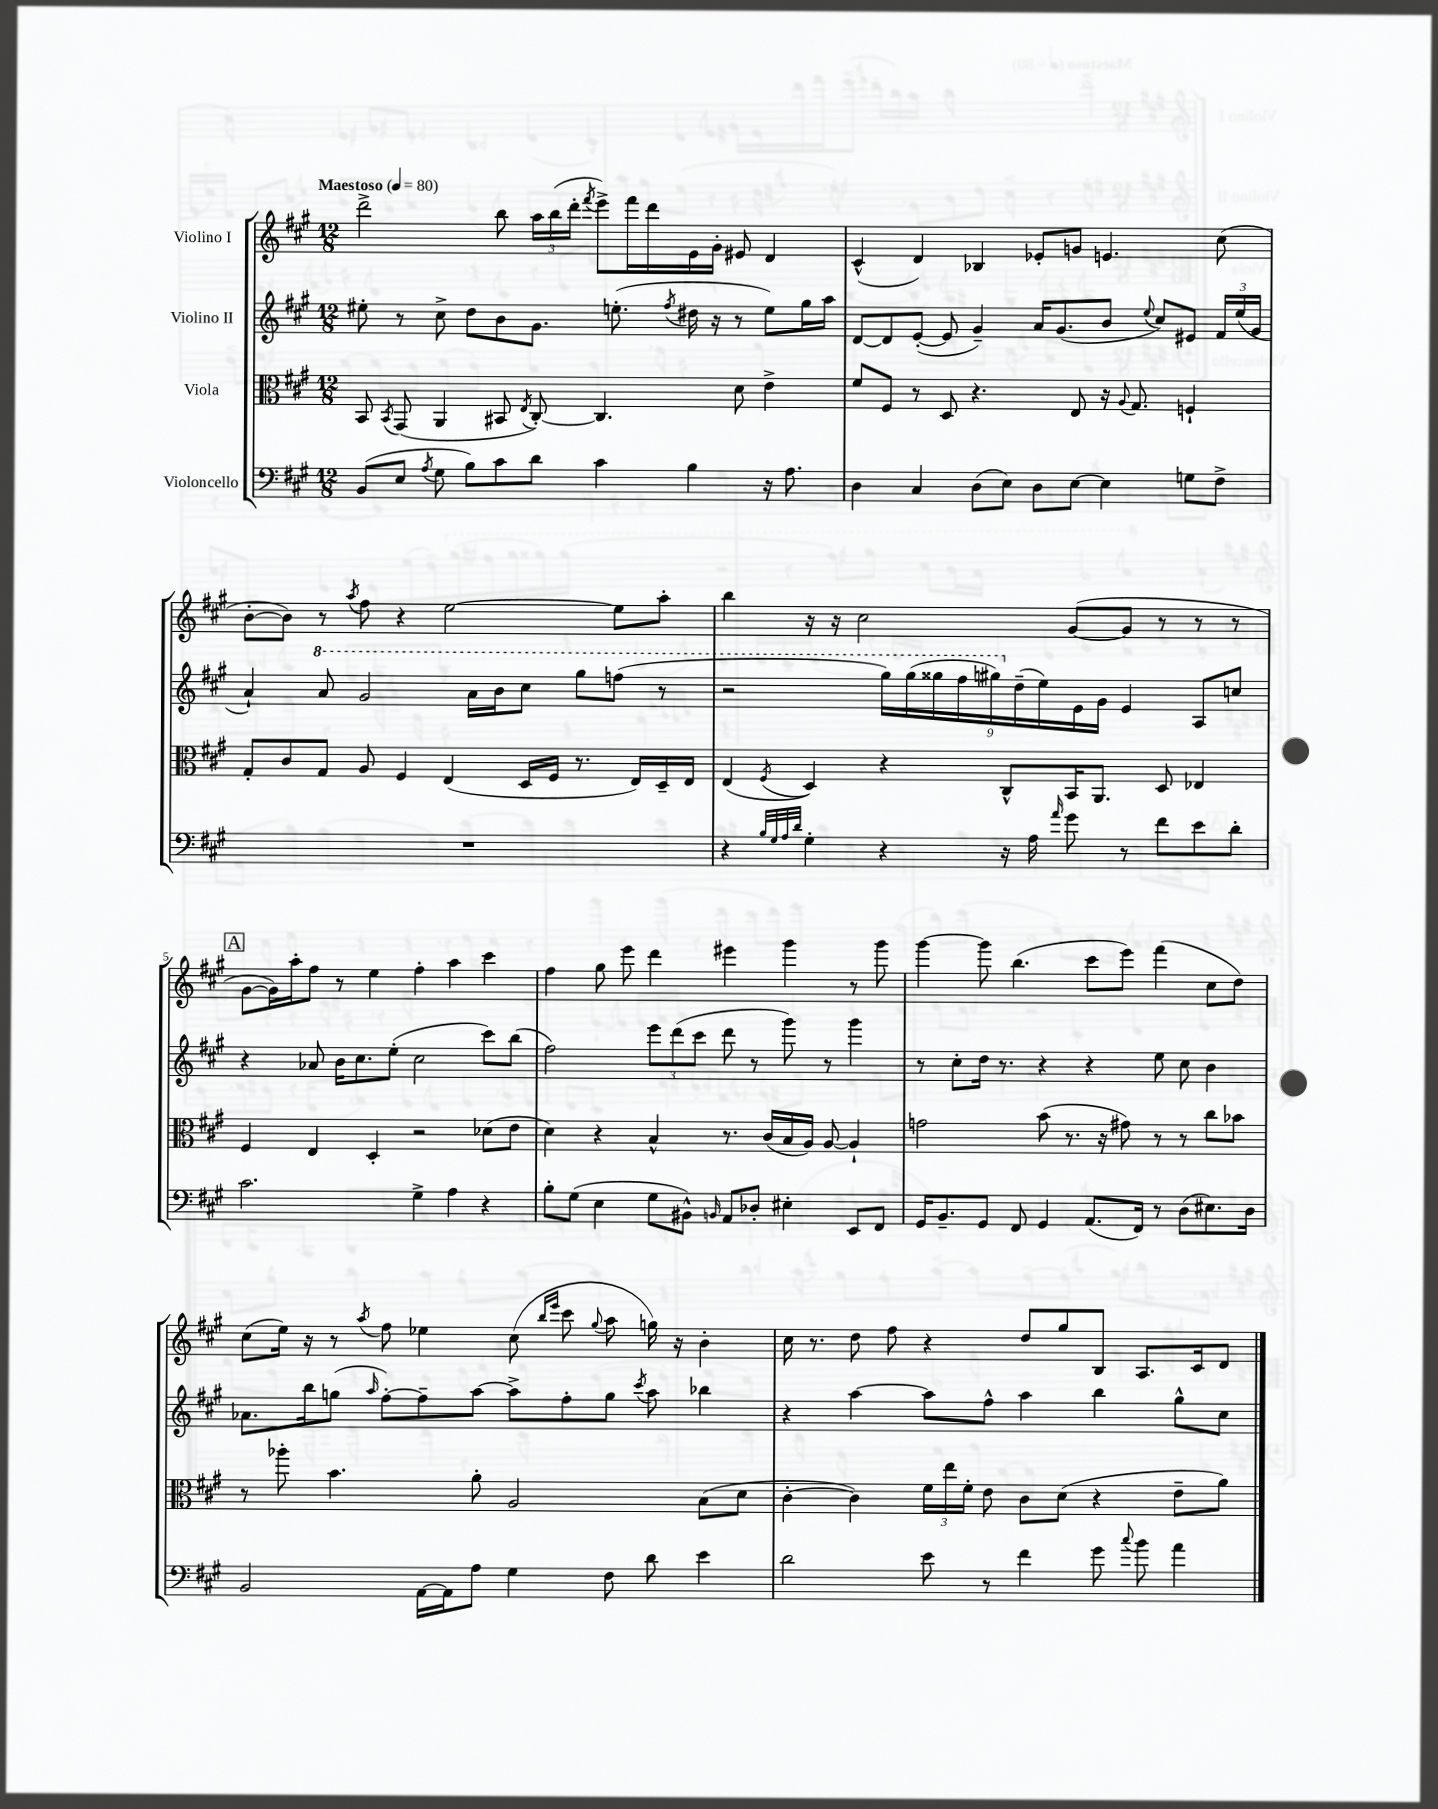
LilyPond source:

<<
\new StaffGroup <<
\new Staff = "s0" \with { instrumentName = "Violino I" } {
    \clef treble \key a \major \numericTimeSignature \time 12/8 \tempo "Maestoso" 4 = 80
    \autoBeamOff d'''2-> b''8 \tuplet 3/2 { a''16[ b''16( d'''16]-. } \acciaccatura { fis'''8 } e'''8[->) fis'''16 d'''16 e'16 gis'16]-. eis'8 d'4 |
    cis'4-^( d'4) bes4 ees'8[-. g'8] e'4. cis''8( |
    b'8[~-. b'8]) r8 \acciaccatura { a''8 } fis''8 r4 e''2~ e''8[ a''8]-. |
    b''4 r16 r16 cis''2 gis'8[~( gis'8] r8 r8 r8 |
    \mark \markup { \box "A" } gis'8[~ gis'16) a''16-. fis''8] r8 e''4 fis''4-. a''4 cis'''4 |
    fis''4 gis''8 e'''8 d'''4 eis'''4 gis'''4 r8 gis'''8 |
    gis'''4~ gis'''8 b''4.( cis'''8[ e'''8]) fis'''4( cis''8[ d''8]) |
    cis''8[( e''16]) r16 r8 \acciaccatura { a''8 } fis''8 ees''4 cis''8( \grace { b''16[ e'''16] } cis'''8 \appoggiatura { gis''8 } a''8 g''16) r16 b'4-. |
    cis''16 r8. d''8 fis''8 r4 d''8[ gis''8 b8] a8.[ cis'16 d'8] \bar "|." |
}
\new Staff = "s1" \with { instrumentName = "Violino II" } {
    \clef treble \key a \major \numericTimeSignature \time 12/8
    \autoBeamOff eis''8-. r8 cis''8-> d''8[ b'8 gis'8.] e''8.-.( \acciaccatura { fis''8 } dis''16 r16 r8 e''8[) gis''16 a''16] |
    d'8[~ d'8 e'8]~-.( e'8 gis'4--) a'16[ gis'8.( b'8] \appoggiatura { e''8 } cis''8[) eis'8] \tuplet 3/2 { fis'16[ e''16( gis'16] } |
    a'4-!) \ottava #1 a''8 gis''2 a''16[ b''16 cis'''8] gis'''8[ f'''8]( r8 |
    r2 \tuplet 9/8 { gis'''16[) gis'''16( gisis'''16 fis'''16 gis'''16) \ottava #0 d''16--( e''16) e'16 gis'16] } e'4 a8[ c''8] |
    \mark \markup { \box "A" } r4 aes'8 b'16[ cis''8. e''8]-.( cis''2 cis'''8[) b''8]( |
    fis''2) \tuplet 3/2 { e'''8[ d'''8( cis'''8] } d'''8 r8 gis'''8) r8 gis'''4 |
    r8 cis''8[-. d''16] r8. r4 r4 e''8 cis''8 b'4 |
    aes'8.[ b''16 g''8]( \grace { a''16 } fis''8[~-.) fis''8-- a''8]~ a''8[-> fis''8-. g''8] \acciaccatura { cis'''8 } a''8 bes''4 |
    r4 a''4~ a''8[ fis''8]-^ a''4 b''4 gis''8[-^ cis''8] \bar "|." |
}
\new Staff = "s2" \with { instrumentName = "Viola" } {
    \clef alto \key a \major \numericTimeSignature \time 12/8
    \autoBeamOff b,8 \acciaccatura { b,8 } gis,8( a,4 bis,8 \acciaccatura { e8 } cis8~-.) cis4. d'8 e'4-> |
    fis'8[ fis8] r8 d8 r4. e8 r16 \appoggiatura { a8 } gis8. f4-! |
    gis8[-. cis'8 gis8] a8 fis4 e4( d16[ fis16] r8. e16[) d16-- e16] |
    e4( \acciaccatura { fis8 } d4) r4 cis8[-^ b,16 a,8.] d8 ees4 |
    \mark \markup { \box "A" } fis4 e4 d4-. r2 des'8[( e'8] |
    d'4) r4 b4-^ r8. cis'16[( b16 a16]) a8~ a4-! |
    g'2 b'8( r8. r16 gis'8) r8 r8 cis''8[ bes'8] |
    r8 aes''8-. b'4. a'8-. a2 b8[( d'8] |
    cis'4~-. cis'4) \tuplet 3/2 { fis'16[ e''16 fis'16]-. } e'8 cis'8[ d'8]( r4 e'8[-- a'8]) \bar "|." |
}
\new Staff = "s3" \with { instrumentName = "Violoncello" } {
    \clef bass \key a \major \numericTimeSignature \time 12/8
    \autoBeamOff b,8[( e8] \acciaccatura { a8 } gis8 b8[) cis'8 d'8] cis'4 b4 r16 a8. |
    d4 cis4 d8[( e8]) d8[ e8]~ e4 g8[ fis8]-> |
    R1. |
    r4 \grace { b32[ gis32 a32 d'32] } gis4-. r4 r16 a16 \grace { a'16 } gis'8 r8 fis'8[ e'8 d'8]-. |
    \mark \markup { \box "A" } cis'2. gis4-> a4 r4 |
    b8[-. gis8]( e4 gis8[ bis,8]-^) \grace { b,16 } a,8[ des8]-. eis4-. e,8[ fis,8] |
    gis,16[ b,8.-- gis,8] fis,8 gis,4 a,8.[( fis,16]) r8 d8[( eis8.) d16] |
    b,2 a,16[~ a,16 a8] gis4 fis8 d'8 e'4 |
    d'2 e'8 r8 fis'4 gis'8 \appoggiatura { cis''8 } b'8 a'4 \bar "|." |
}
>>
>>
\layout { \context { \Score \override BarNumber.break-visibility = ##(#f #t #t) barNumberVisibility = #(every-nth-bar-number-visible 5) } }
